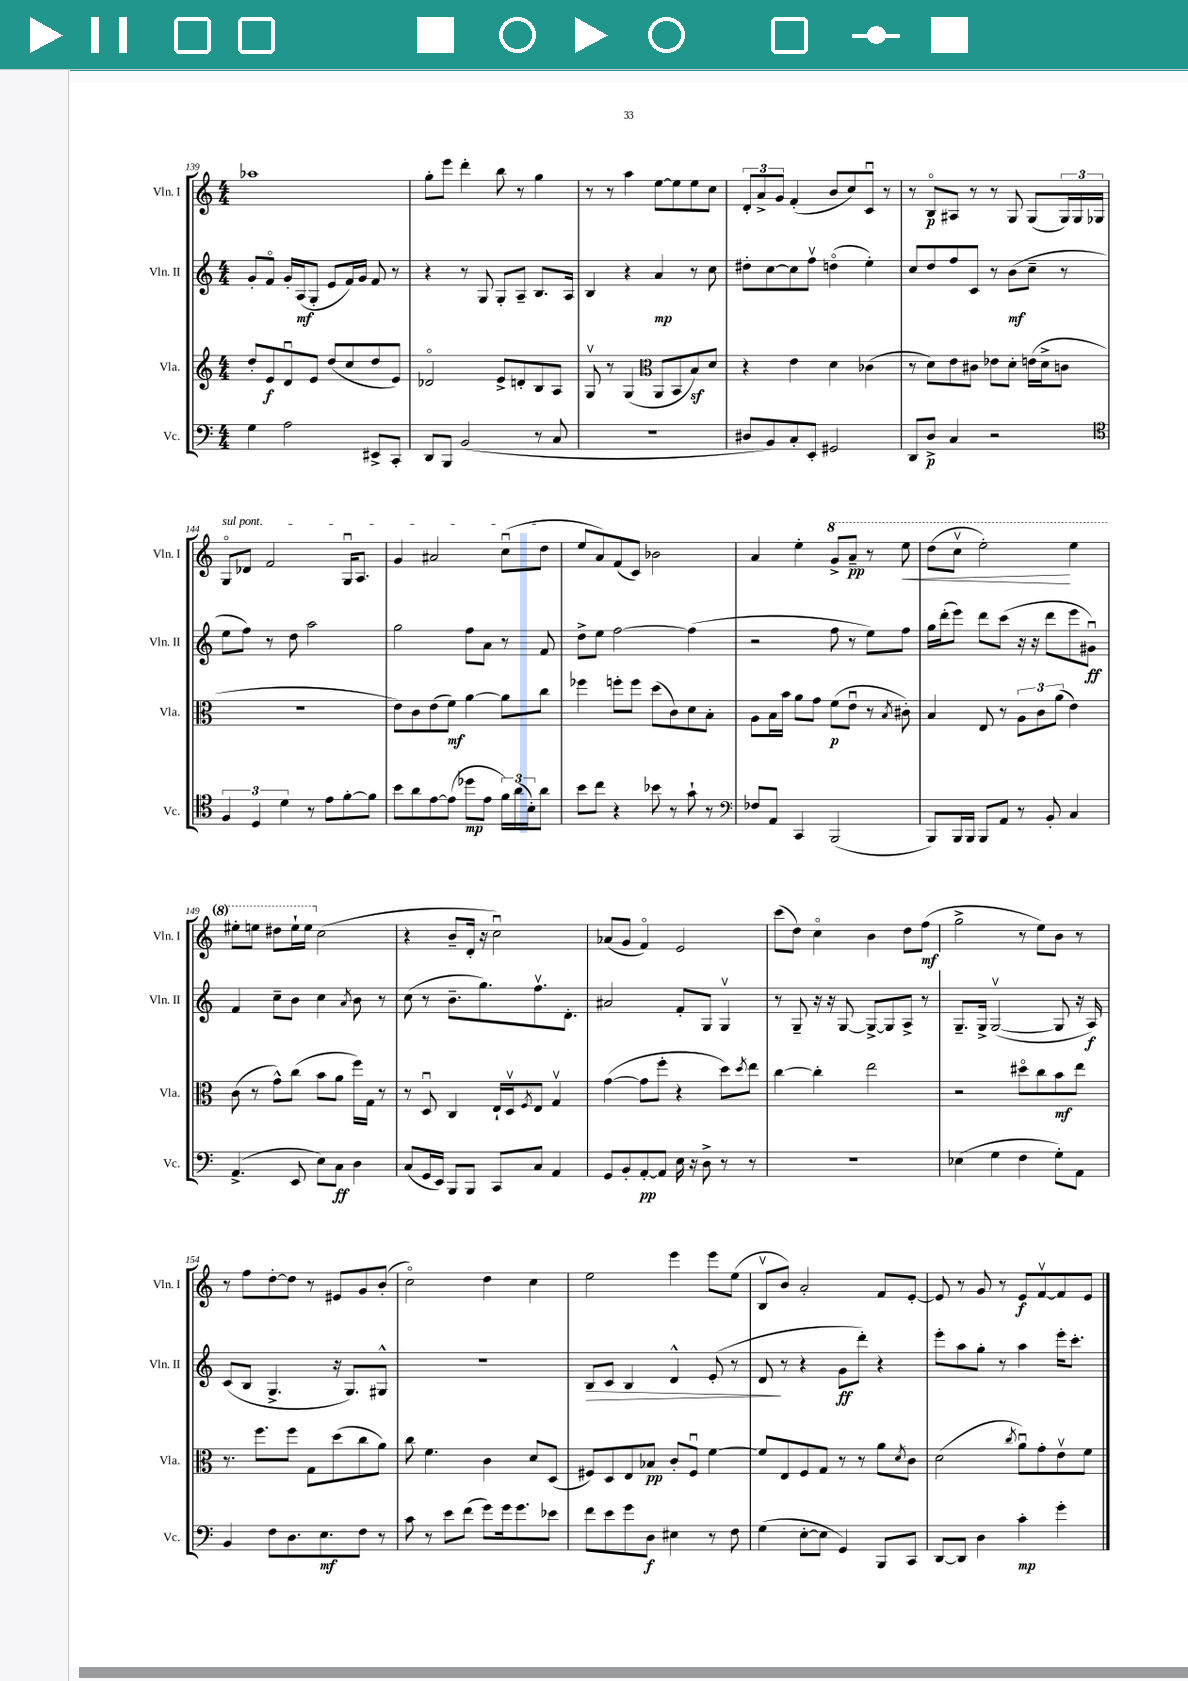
<<
\new StaffGroup <<
\new Staff = "s0" \with { instrumentName = "Vln. I" shortInstrumentName = "Vln. I" } {
    \clef treble \key c \major \numericTimeSignature \time 4/4
    aes''1 |
    g''8-. e'''8 d'''4-. b''8 r8 g''4 |
    r8 r8 a''4 e''8~ e''8 e''8 c''8 |
    \tuplet 3/2 { d'8-. a'8-> g'8 } f'4-.( b'8 c''8) c'8\downbow r8 |
    r8 b8\flageolet\p ais8 r8 r8 g8 g8( \tuplet 3/2 { g16) g16 ges16 } |
    \once \override TextSpanner.bound-details.left.text = \markup { \italic "sul pont." } g8\flageolet\startTextSpan des'8 f'2 g16\downbow a8. |
    g'4 ais'2 c''8\downbow( d''8\stopTextSpan |
    e''8 a'8) f'8( c'8) bes'2 |
    a'4 e''4-. \ottava #1 g''8-> a''8--\pp r8 e'''8\< |
    d'''8( c'''8\upbow e'''2-.\!) e'''4 |
    eis'''8-. e'''8 dis'''8 e'''16-! e'''16 \ottava #0 c''2( |
    r4 b'8-- d'16-. r16 c''2\downbow) |
    aes'8( g'8 f'4\flageolet) e'2 |
    c'''8( d''8) c''4\flageolet b'4 d''8 f''8\mf( |
    g''2-> r8 e''8) b'8 r8 |
    r8 f''8 d''8~-. d''8 r8 eis'8 g'8 b'8-.( |
    c''2\flageolet) d''4 c''4 |
    e''2 e'''4 e'''8 e''8( |
    b8\upbow b'8) a'2-. f'8 e'8~-. |
    e'8 r8 g'8 r8 e'8\f f'8~\upbow f'8 e'8 \bar "|." |
}
\new Staff = "s1" \with { instrumentName = "Vln. II" shortInstrumentName = "Vln. II" } {
    \clef treble \key c \major \numericTimeSignature \time 4/4
    g'8-. f'8\flageolet g'16-. a16\mf( g8-. e'8 f'16) g'16 f'8 r8 |
    r4 r8 g8 g8-. a8-- b8. a16 |
    b4 r4 a'4\mp r8 c''8 |
    dis''8-. c''8~ c''8 f''8\upbow d''4\flageolet( e''4-.) |
    c''8 d''8 f''8 c'8 r8 b'8\mf( c''8-- r8 |
    e''8 f''8) r8 d''8 a''2 |
    g''2 f''8 a'8 r8 f'8 |
    d''8-> e''8 f''2~ f''4( |
    r2 f''8 r8 e''8) f''8 |
    g''16 d'''16-.( e'''8) d'''8 c'''8( r16 r16 d'''8 e'''8 gis'8\downbow\ff) |
    f'4 c''8-- b'8 c''4 \acciaccatura { a'8 } b'8 r8 |
    c''8( r8 b'8.-- g''8.) f''8.\upbow d'8.-. |
    ais'2 f'8-. g8 g4\upbow |
    r8 g8-- r16 r16 g8~ g8~-> g8 a8-> r8 |
    g8.-- g16-> g2~\upbow( g8 r16 a16\f) |
    c'8( b8 g4.-> r16 g8.) gis8-^ |
    R1 |
    b8\> c'8 b4 d'4-^ e'8-.( r8 |
    d'8\! r8 r4 g'8\ff d'''8-.) r4 |
    e'''8-. a''8 g''8-. r8 a''4 e'''16-. c'''8.-. \bar "|." |
}
\new Staff = "s2" \with { instrumentName = "Vla." shortInstrumentName = "Vla." } {
    \clef treble \key c \major \numericTimeSignature \time 4/4
    d''8-. e'8\f d'8\downbow e'8 d''8( c''8 d''8 e'8) |
    des'2\flageolet e'8-> d'8-. b8 a8 |
    g8\upbow r8 g4( \clef alto a,8 b,8 b8\sf) d'8 |
    r4 e'4 d'4 ces'4( |
    r8 d'8) e'8 cis'8 ees'8 d'8-. e'16( d'16-> c'8 |
    r1 |
    e'8) c'8 e'8( f'8\mf) a'4~ a'8 c''8 |
    fes''4 f''8-. f''8 d''8( c'8) d'8 b8-. |
    a8 b16 b'16 a'8 g'8 f'8\p( e'8\downbow r8 \acciaccatura { b8 } cis'8-.) |
    b4 e8 r8 \tuplet 3/2 { a8 c'8 a'8( } e'4) |
    c'8( r8 g'8-^) c''8( b'8 a'8 f''16) g16 r8 |
    r8 d8\downbow c4 e16-! d16\upbow \acciaccatura { f8 } e8 g4\upbow |
    g'4~( g'8 f''8-. r4 d''8) \acciaccatura { d''8 } e''8 |
    c''4~ c''4-. e''2 |
    r2 dis''8\flageolet c''8 b'8\mf e''8 |
    r8. f''8. f''8 g8 d''8( c''8 a'8) |
    c''8 f'4. c'4 d'8 d8( |
    fis8) d8 e8 bes8\pp c'8-. fis8\downbow f'4~ |
    f'8 e8 f8 g8 r8 r8 a'8 \acciaccatura { d'8 } c'8 |
    d'2( \acciaccatura { c''8 } a'8\downbow) g'8-. e'8\upbow f'8 \bar "|." |
}
\new Staff = "s3" \with { instrumentName = "Vc." shortInstrumentName = "Vc." } {
    \clef bass \key c \major \numericTimeSignature \time 4/4
    g4 a2 eis,8-> c,8-. |
    d,8 b,,8 b,2( r8 c8 |
    R1 |
    dis8 b,8) c8-. e,8-. gis,2 |
    d,8 d8->\p c4 r2 |
    \clef tenor \tuplet 3/2 { f4 d4 d'4 } r8 e'8 f'8~-. f'8 |
    b'8 a'8 e'8~ e'8( des''8\mp e'8 \tuplet 3/2 { f'16) a'16( b16-.) } a'8 |
    b'8 c''8 r4 bes'8 r8 g'8-! r8 |
    \clef bass fes8 a,8 c,4 b,,2( |
    b,,8) b,,16 b,,16 b,,8 a,8 r8 b,8-. c4 |
    a,4.->( e,8 e8) c8\ff d4 |
    c8( g,16 e,16) b,,8 b,,8 c,8 c8 a,4 |
    g,8 b,8-. a,8~-.\pp a,8 e16 r16 d8-> r8 r8 |
    R1 |
    ees4( g4 f4 g8-.) a,8 |
    b,4 f8 d8. e8.\mf f8 r8 |
    c'8 r8 e'8 f'8( g'8) g'16 g'8. ees'8 |
    f'8 e'8 g'8 d8\f eis4 r8 f8 |
    g4( e8~-. e8 g,4) b,,8 c,8 |
    d,8~ d,8 d4 c'4-.\mp g'4-. \bar "|." |
}
>>
>>
\layout { \context { \Score currentBarNumber = #139 } }
